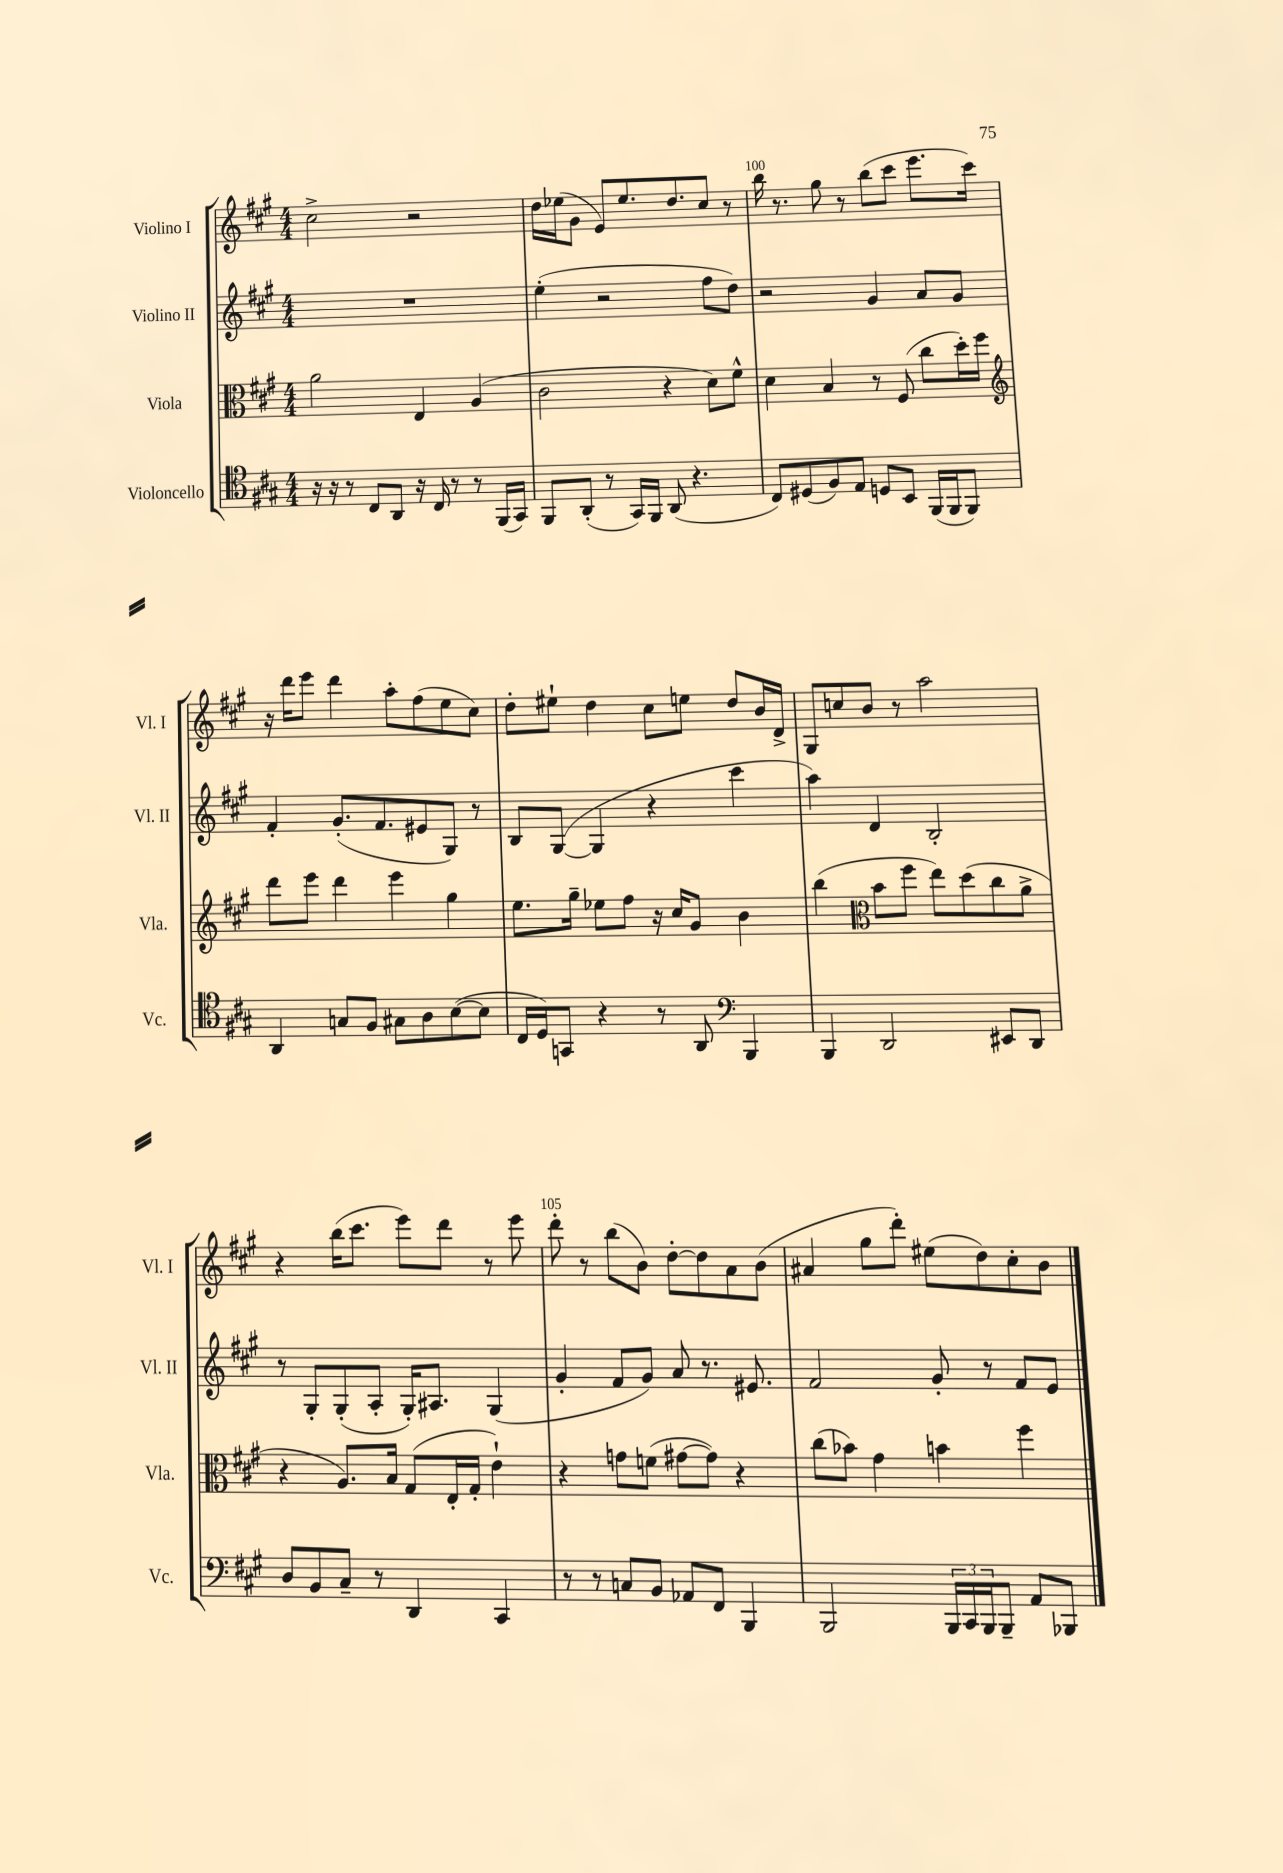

**kern	**kern	**kern	**kern
*staff4	*staff3	*staff2	*staff1
*clefC4	*clefC3	*clefG2	*clefG2
*k[f#c#g#]	*k[f#c#g#]	*k[f#c#g#]	*k[f#c#g#]
*M4/4	*M4/4	*M4/4	*M4/4
16r	2a	1r	2cc#^
16r	.	.	.
8r	.	.	.
8C#	.	.	.
8AA	.	.	.
16r	4E	.	2r
16C#	.	.	.
8r	.	.	.
8r	(4A	.	.
(16FF#	.	.	.
16GG#)	.	.	.
=	=	=	=
8FF#	2c#	(4ee'	16dd
.	.	.	(16ee-
(8AA'	.	.	8g#
8r	.	2r	8e)
16GG#)	.	.	8.ee-
16FF#	.	.	.
(8AA	4r	.	.
.	.	.	8.dd
4.r	.	.	.
.	8d)	8ff#	8cc#
.	8f#^^	8dd)	8r
=	=	=	=
8C#)	4d	2r	16bb
.	.	.	8.r
(8D#	.	.	.
8F#)	4B	.	8gg#
8E	.	.	8r
8D	8r	4g#	(8bb
8BB	(8F#	.	8ccc#
(16FF#	8cc#	8a	8.eee
16FF#	.	.	.
8FF#)	16dd')	8g#	.
.	16ff#	.	16ccc#)
=	=	=	=
*	*clefG2	*	*
4AA	8ddd	4f#'	16r
.	.	.	16ddd
.	8eee	.	8eee
8G	4ddd	(8.g#'	4ddd
8F#	.	.	.
.	.	8.f#	.
8G#	4eee	.	8aa'
8A	.	8e#	(8ff#
([8B	4gg#	8G#)	8ee
8B]	.	8r	8cc#)
=	=	=	=
16C#	8.ee	8B	8dd'
16D)	.	.	.
8GG	.	([8G#	8ee#`
.	16gg#~	.	.
4r	8ee-	4G#]	4dd
.	8ff#	.	.
8r	16r	4r	8cc#
.	16cc#	.	.
8AA	8g#	.	8ee
*clefF4	*	*	*
4BBB	4b	4ccc#	8dd
.	.	.	16b
.	.	.	16d^
=	=	=	=
4BBB	(4bb	4aa)	8G#
.	.	.	8cc
*	*clefC3	*	*
2DD	8b	4d	8b
.	8ff#	.	8r
.	8ee)	2B'	2aa
.	(8dd	.	.
8EE#	8cc#	.	.
8DD	8a^	.	.
=	=	=	=
8D	4r	8r	4r
8BB	.	8G#'	.
8C#~	8.A)	(8G#'	(16bb
.	.	.	8.ccc#
8r	.	8A'	.
.	16B	.	.
4DD	(8G#	16G#')	8eee)
.	.	8.A#	.
.	16E'	.	8ddd
.	16G#'	.	.
4CC#	4e`)	(4G#	8r
.	.	.	8eee
=	=	=	=
8r	4r	4g#'	8ddd'
8r	.	.	8r
8C	8g	8f#	(8bb
8BB	(8f	8g#)	8b)
8AA-	[8g#	8a	[8dd'
8FF#	8g#])	8.r	8dd]
4BBB	4r	.	8a
.	.	8.e#	.
.	.	.	(8b
=	=	=	=
2BBB	(8cc#	2f#	4a#
.	8b-)	.	.
.	4g#	.	8gg#
.	.	.	8ddd')
24BBB	4b	8g#'	(8ee#
24CC#	.	.	.
24BBB	.	.	.
8BBB~	.	8r	8dd)
8AA	4ff#	8f#	8cc#'
8BBB-	.	8e	8b
==	==	==	==
*-	*-	*-	*-
